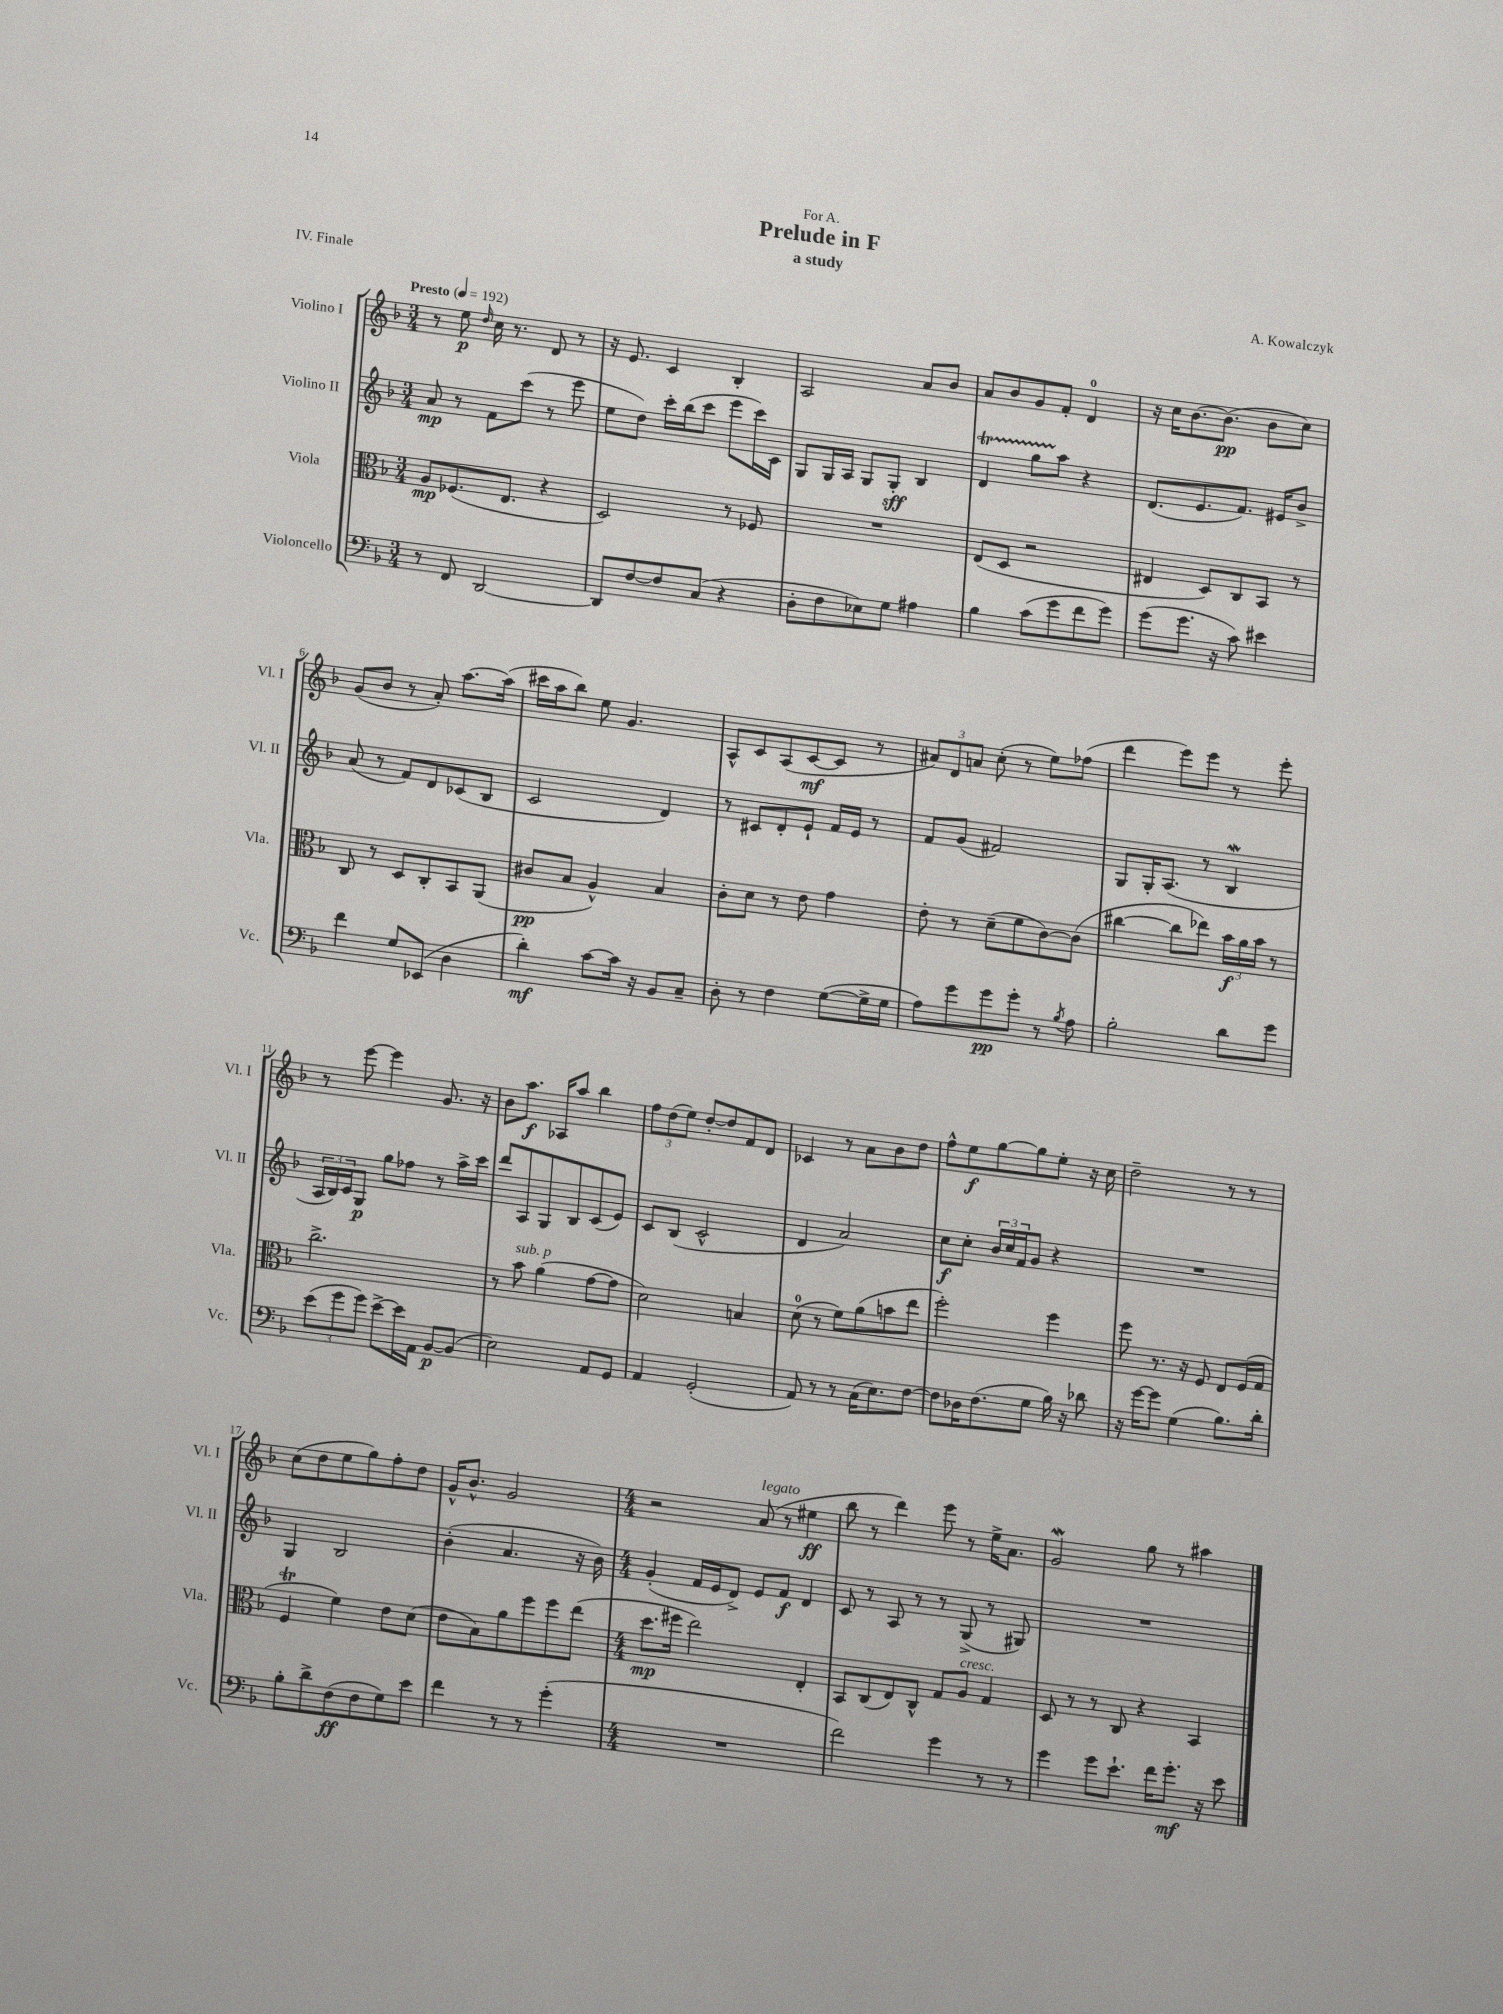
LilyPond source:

\header { title = "Prelude in F" composer = "A. Kowalczyk" subtitle = "a study" dedication = "For A." piece = "IV. Finale" }
<<
\new StaffGroup <<
\new Staff = "s0" \with { instrumentName = "Violino I" shortInstrumentName = "Vl. I" } {
    \clef treble \key f \major \numericTimeSignature \time 3/4 \tempo "Presto" 4 = 192
    r8 e''8\p \grace { d''16 } c''16 r8. d'8 r8 |
    r16 e'8. c'4 bes4-. |
    a2 a'8 bes'8 |
    a'8 bes'8 g'8 f'8-. d'4-0 |
    r16 c''16 bes'8.~ bes'8.\pp( bes'8 c''8) |
    g'8( bes'8 r8 a'8-.) a''8.~ a''16( |
    cis'''16 a''16 bes''8) e''8 g'4. |
    a8-^ c'8 a8( c'8~\mf c'8 r8 |
    \tuplet 3/2 { ais'8) d'8 a'8 } c''8-.( r8 e''8) fes''8( |
    d'''4 e'''8) e'''8 r8 e'''8-. |
    r8 e'''8~ e'''4 g'8. r16 |
    bes'8 a''8.\f aes16 a''8 bes''4 |
    \tuplet 3/2 { f''8 d''8( e''8) } d''8~-. d''8 f'8 d'8 |
    ces'4 r8 a'8 bes'8 d''8 |
    f''8-^ e''8\f g''8~ g''8 e''8-. r16 c''16 |
    d''2-- r8 r8 |
    c''8( d''8 e''8 g''8) f''8-. d''8 |
    g'16-^ bes'8.-^ g'2 |
    \numericTimeSignature \time 4/4 r2 a'8^\markup { \italic "legato" }( r8 eis''4\ff |
    bes''8 r8 d'''4) e'''8 r8 e''16-> a'8. |
    g'2\mordent g''8 r8 ais''4 \bar "|." |
}
\new Staff = "s1" \with { instrumentName = "Violino II" shortInstrumentName = "Vl. II" } {
    \clef treble \key f \major \numericTimeSignature \time 3/4
    a'8\mp r8 f'8 c'''8( r8 e'''8 |
    e''8 d''8) c'''16-. bes''16( c'''8 e'''8 c'''16) c'16 |
    g8 g16 a16 g8 g8-.\sff bes4 |
    d'4\startTrillSpan g''8 a''8\stopTrillSpan r4 |
    d'8.( e'8. f'8.) eis'16 bes'8-> |
    a'8( r8 f'8) d'8 ces'8( bes8 |
    c'2 d'4) |
    r8 cis'8 d'8-. e'8-! f'16 e'16 r8 |
    f'8 g'8( fis'2) |
    g8 g16-. a8.( r8 bes4\mordent |
    \tuplet 3/2 { a16 bes16) c'16 } g8\p g''8 fes''8 r8 a''16-> c'''16 |
    d'''8 a8 g8 bes8 c'8( e'8) |
    c'8 bes8( c'2-^ |
    d'4 a'2) |
    c''8\f c''8-. \tuplet 3/2 { bes'16 c''16 f'16 } g'8 r4 |
    R2. |
    g4 bes2 |
    bes'4-.( a'4. r16 bes'16) |
    \numericTimeSignature \time 4/4 g'4-.( f'16 e'16 d'8->) e'8 f'8\f d'4 |
    c'8 r8 a8 r8 r8 g8->( r8 gis8) |
    R1 \bar "|." |
}
\new Staff = "s2" \with { instrumentName = "Viola" shortInstrumentName = "Vla." } {
    \clef alto \key f \major \numericTimeSignature \time 3/4
    a8\mp fes8.( e8. r4 |
    d2) r8 fes8 |
    R2. |
    e8( d8 r2 |
    eis4 d8) c8 bes,8 r8 |
    c8 r8 d8 c8-. bes,8 a,8( |
    cis'8\pp bes8 a4-^) bes4 |
    c'8-. d'8 r8 e'8 g'4 |
    e'8-. r8 d'8--( f'8 c'8~) c'8( |
    cis''4~ cis''8 ees''8) \tuplet 3/2 { bes'16\f a'16 bes'16 } r8 |
    c''2.-> |
    r8 bes'8^\markup { \italic "sub. p" } a'4( g'8~ g'8 |
    d'2) b4 |
    d'8-0( r8 f'8) a'8( b'8 e''8 |
    f''2-.) f''4 |
    f''8 r8. r16 f8 e8 f16( g16 |
    f4\trill f'4) e'8 d'8( |
    e'8 bes8) a'8 f''8 f''8 e''8( |
    \numericTimeSignature \time 4/4 d''8.\mp fis''16 e''2) e4-. |
    bes,8 c8( e8) c8-^ g8 a8^\markup { \italic "cresc." } g4 |
    d8 r8 r8 c8 r4 bes,4 \bar "|." |
}
\new Staff = "s3" \with { instrumentName = "Violoncello" shortInstrumentName = "Vc." } {
    \clef bass \key f \major \numericTimeSignature \time 3/4
    r8 f,8 d,2~ |
    d,8 f8~ f8 c8( r4 |
    d8-. f8 ees8) g8 ais4 |
    bes4 c'8( g'8 f'8 g'8) |
    g'8( g'8. r16 c'8) eis'4 |
    f'4 g8 ees,8( d4 |
    d'4-.\mf) c'8~ c'16 r16 bes,8 c8-- |
    d8-. r8 f4 g8~( g16-> g16 |
    a8) g'8 g'8\pp g'8-. r8 \acciaccatura { bes8 } a8 |
    bes2-. d'8 g'8 |
    \tuplet 3/2 { e'8( g'8 g'8) } e'8~-> e'16 a,16 bes,8~\p bes,8( |
    e2) a,8 g,8 |
    a,4 g,2-.( |
    a,8) r8 r8 c16( e8.) f8~ |
    f8 des16 f8.( g8 bes16) r16 des'8 |
    r16 g'16~ g'8 g4( bes8.) d'16-. |
    bes8-. d'8-> f8\ff( f8 g8) e'8 |
    f'4 r8 r8 g'4-.( |
    \numericTimeSignature \time 4/4 R1 |
    f'2) g'4 r8 r8 |
    g'4 g'8 e'8.-! f'16 g'8.-.\mf r16 e'8 \bar "|." |
}
>>
>>
